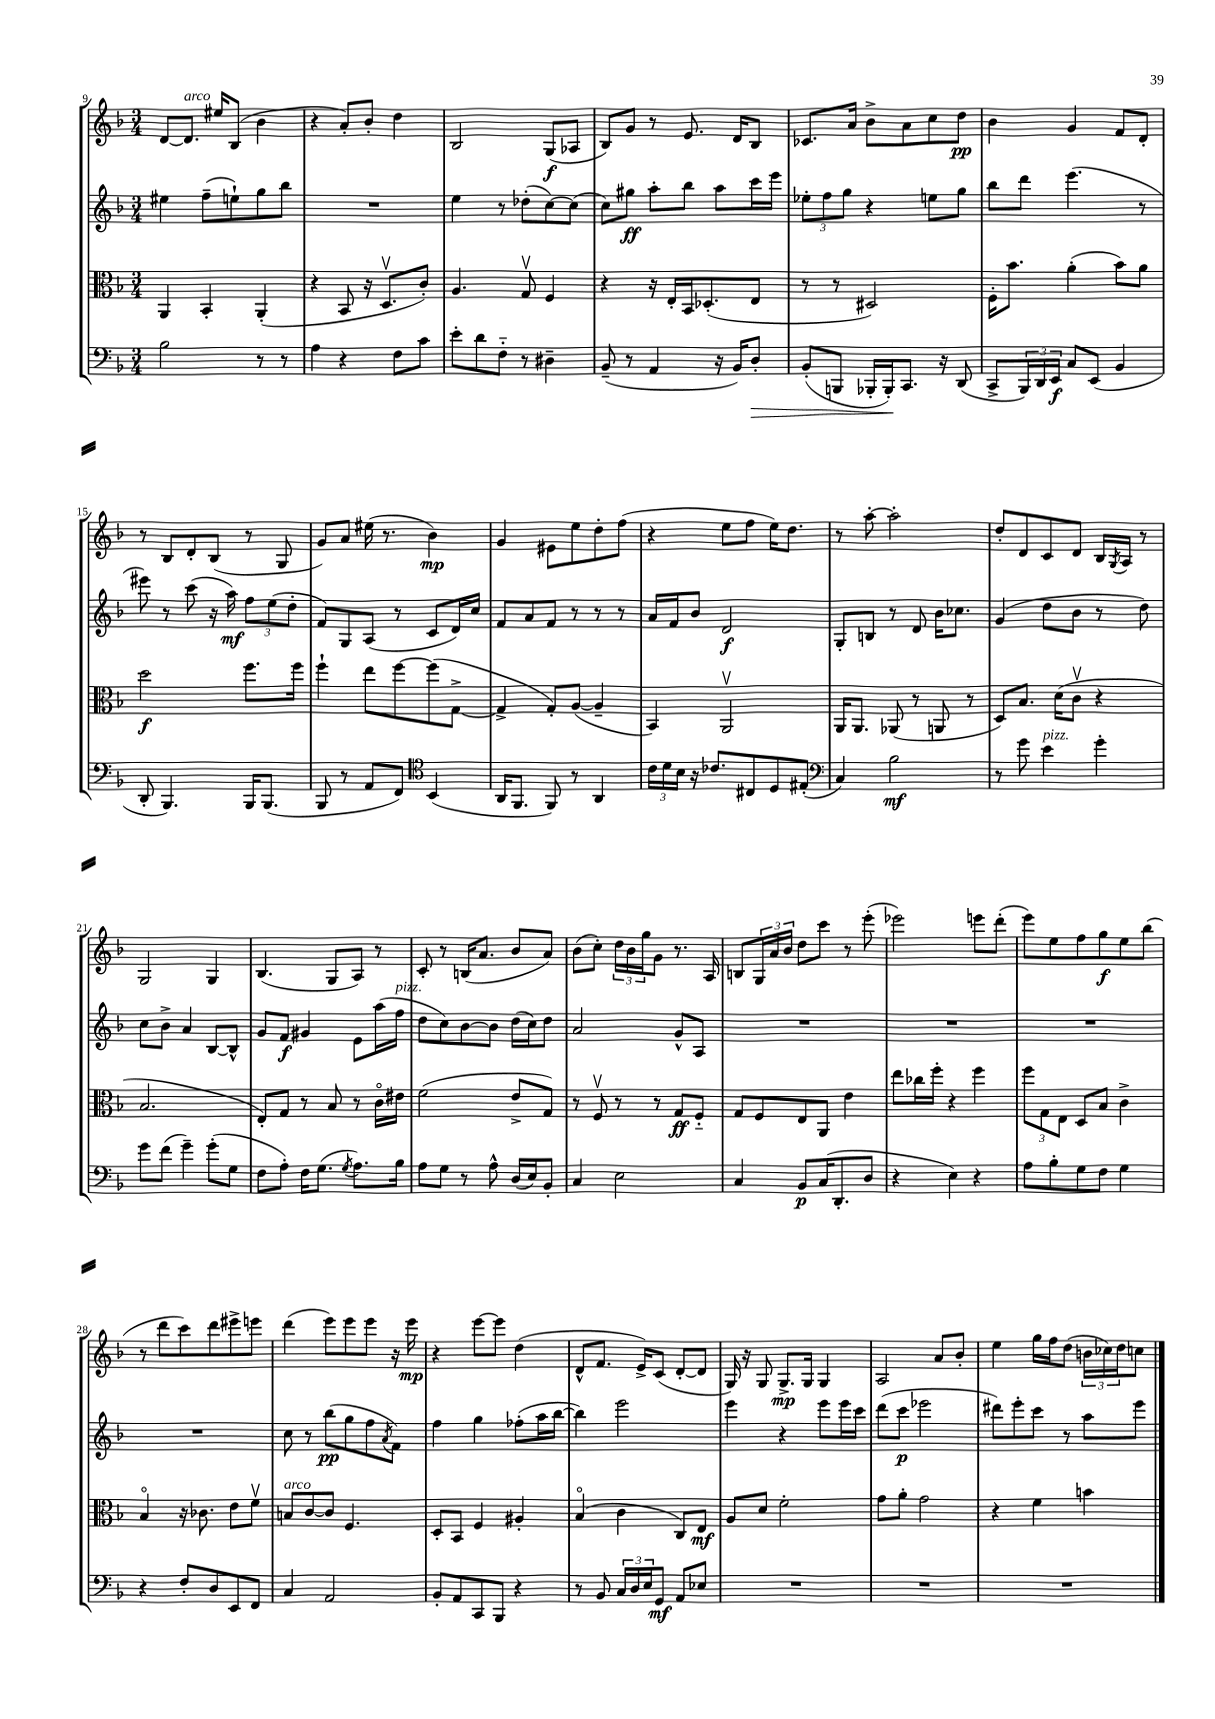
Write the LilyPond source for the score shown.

<<
\new StaffGroup <<
\new Staff = "s0" {
    \clef treble \key f \major \numericTimeSignature \time 3/4
    d'8~ d'8.^\markup { \italic "arco" } eis''16 bes8( bes'4 |
    r4 a'8-.) bes'8-. d''4 |
    bes2 g8\f( aes8 |
    bes8) g'8 r8 e'8. d'16 bes8 |
    ces'8. a'16 bes'8-> a'8 c''8 d''8\pp |
    bes'4 g'4 f'8 d'8-. |
    r8 bes8 d'8-. bes8( r8 g8 |
    g'8) a'8 eis''16( r8. bes'4\mp) |
    g'4 eis'8 e''8 d''8-. f''8( |
    r4 e''8 f''8 e''16) d''8. |
    r8 a''8~-. a''2-. |
    d''8-. d'8 c'8 d'8 bes16 \acciaccatura { g8 } a16 r8 |
    g2 g4 |
    bes4.( g8 a8) r8 |
    c'8-. r8 b16( a'8. bes'8 a'8) |
    bes'8( c''8-.) \tuplet 3/2 { d''16 bes'16 g''16 } g'8 r8. a16 |
    b8 \tuplet 3/2 { g16 a'16 bes'16 } d''8 c'''8 r8 e'''8-.( |
    ees'''2) e'''8 d'''8-.( |
    e'''8) e''8 f''8 g''8\f e''8 bes''8( |
    r8 d'''8 c'''8) d'''8 eis'''8-> e'''8 |
    d'''4( e'''8) e'''8 e'''8 r16 e'''16\mp |
    r4 e'''8~ e'''8 d''4( |
    d'8-^ f'8. e'16->) c'8( d'8~-. d'8 |
    g16) r16 g8 g8.->\mp g16 g4 |
    a2 a'8 bes'8-. |
    e''4 g''16 f''16 d''8( \tuplet 3/2 { b'16 ces''16) d''16 } c''8 \bar "|." |
}
\new Staff = "s1" {
    \clef treble \key f \major \numericTimeSignature \time 3/4
    eis''4 f''8--( e''8-!) g''8 bes''8 |
    R2. |
    e''4 r8 des''8-.( c''8~) c''8( |
    c''8) gis''8\ff a''8-. bes''8 a''8 c'''16 e'''16 |
    \tuplet 3/2 { ees''8-. f''8 g''8 } r4 e''8 g''8 |
    bes''8 d'''8 e'''4.( r8 |
    eis'''8) r8 c'''8( r16 a''16\mf) \tuplet 3/2 { f''8 e''8( d''8-. } |
    f'8) g8 a8( r8 c'8 d'16) c''16 |
    f'8 a'8 f'8 r8 r8 r8 |
    a'16 f'16 bes'8 d'2\f |
    g8-. b8 r8 d'8 bes'16 ces''8. |
    g'4( d''8 bes'8 r8 d''8) |
    c''8 bes'8-> a'4 bes8~ bes8-^ |
    g'8 f'8\f gis'4 e'8 a''16( f''16^\markup { \italic "pizz." } |
    d''8 c''8) bes'8~ bes'8 d''16( c''16) d''8 |
    a'2 g'8-^ a8 |
    R2. |
    R2. |
    R2. |
    R2. |
    c''8 r8 bes''8\pp( g''8 f''8 \acciaccatura { a'8 } f'8) |
    f''4 g''4 fes''8-.( a''16 bes''16~ |
    bes''4) e'''2 |
    e'''4 r4 e'''8 e'''16 c'''16 |
    d'''8( c'''8\p ees'''2 |
    dis'''8) e'''8-. c'''8 r8 a''8 e'''8 \bar "|." |
}
\new Staff = "s2" {
    \clef alto \key f \major \numericTimeSignature \time 3/4
    a,4 bes,4-. a,4-.( |
    r4 bes,8 r16 d8.\upbow c'8-.) |
    a4. g8\upbow f4 |
    r4 r16 e16-. bes,16 des8.-.( e8 |
    r8 r8 dis2) |
    f16-. bes'8. a'4-.( bes'8) a'8 |
    d''2\f f''8. f''16 |
    f''4-! e''8 f''8~ f''8( g8~-> |
    g4-> g8-.) a8~( a4-- |
    bes,4) a,2\upbow |
    a,16 a,8. aes,8( r8 a,8 r8 |
    d8) bes8. d'16( c'8\upbow r4 |
    bes2. |
    e8-.) g8 r8 bes8 r8 c'16\flageolet eis'16 |
    f'2( e'8-> g8) |
    r8 f8\upbow r8 r8 g8\ff f8-_ |
    g8 f8 e8 a,8 e'4 |
    e''8 ces''16 f''16-. r4 f''4 |
    \tuplet 3/2 { f''8 g8 e8 } d8 bes8 c'4-> |
    bes4\flageolet r16 ces'8. e'8 f'8\upbow |
    b8^\markup { \italic "arco" } c'8~ c'8 f4. |
    d8-. bes,8 f4 ais4-. |
    bes4\flageolet( c'4 c8) e8\mf |
    a8 d'8 f'2-. |
    g'8 a'8-. g'2 |
    r4 f'4 b'4 \bar "|." |
}
\new Staff = "s3" {
    \clef bass \key f \major \numericTimeSignature \time 3/4
    bes2 r8 r8 |
    a4 r4 f8 c'8 |
    e'8-. d'8 f8-_ r8 dis4-- |
    bes,8--( r8 a,4 r16 bes,16) d8-.\> |
    bes,8-.( b,,8 bes,,16-. bes,,16-.\!) c,8. r16 d,8( |
    c,8-> \tuplet 3/2 { bes,,16) d,16 e,16\f } c8 e,8( bes,4 |
    d,8-. bes,,4.) bes,,16 bes,,8.( |
    bes,,8 r8 a,8 f,8) \clef tenor bes,4( |
    a,16 f,8. f,8) r8 a,4 |
    \tuplet 3/2 { c'16 d'16 bes16 } r16 ces'8. cis8 d8 eis8-.( |
    \clef bass c4) bes2\mf |
    r8 g'8 e'4^\markup { \italic "pizz." } g'4-. |
    g'8 f'8( g'4--) g'8-.( g8 |
    f8 a8-.) f16 g8.( \acciaccatura { g8 } a8.) bes16 |
    a8 g8 r8 a8-^ d16( e16) bes,8-. |
    c4 e2 |
    c4 bes,8\p c16( d,8.-. d8 |
    r4 e4) r4 |
    a8 bes8-. g8 f8 g4 |
    r4 f8-. d8 e,8 f,8 |
    c4 a,2 |
    bes,8-. a,8 c,8 bes,,8 r4 |
    r8 bes,8 \tuplet 3/2 { c16 d16 e16 } g,8\mf a,8 ees8 |
    R2. |
    R2. |
    R2. \bar "|." |
}
>>
>>
\layout { \context { \Score currentBarNumber = #9 } }
